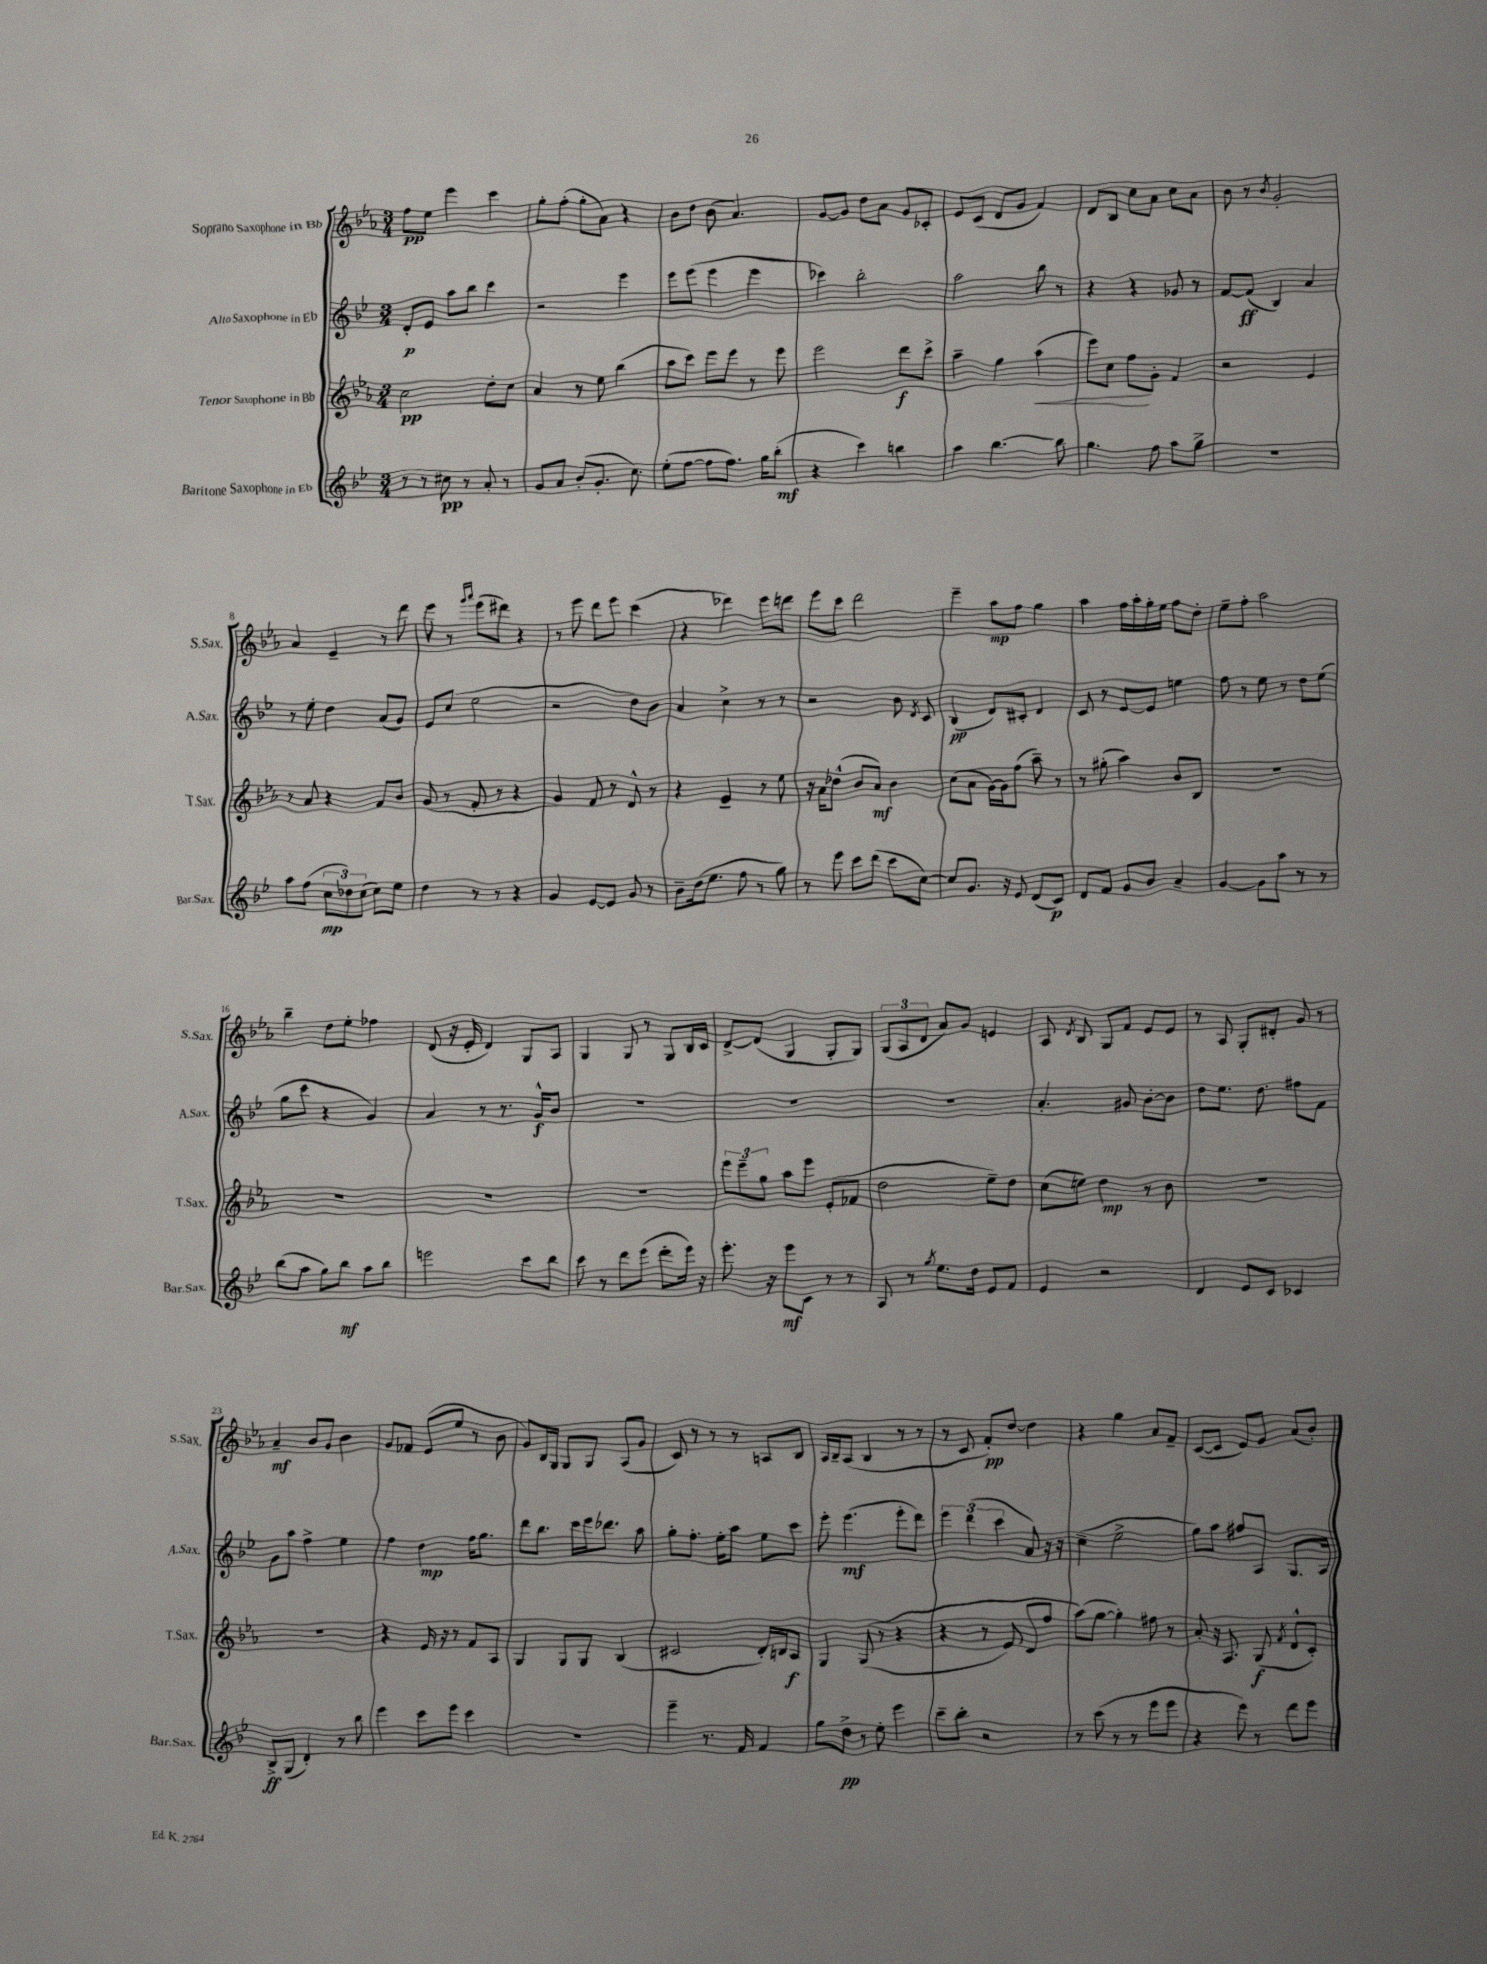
<<
\new StaffGroup <<
\new Staff = "s0" \with { instrumentName = "Soprano Saxophone in Bb" shortInstrumentName = "S.Sax." } {
    \clef treble \key ees \major \numericTimeSignature \time 3/4
    \autoBeamOff f''8[\pp ees''8] ees'''4 c'''4 |
    g''8[-. f''8]-.( g''8[-. aes'8]) r4 |
    bes'8[ d''8] bes'8( aes'4.) |
    g'8[~ g'8] d''8[ aes'8] g'8[ ces'8]-. |
    ees'8[ c'8]( d'8[ g'8] f'4) |
    d'8[ bes8] c''8[ aes'8] c''8[ aes'8] |
    bes'8 r8 \acciaccatura { bes'8 } g'2-. |
    aes'4 ees'4-- r8 d'''8 |
    ees'''8 r8 \grace { g'''16[ aes'''16] } ees'''8[( dis'''8]) r4 |
    r8 ees'''8 d'''8[ ees'''8] c'''4( |
    r4 des'''4) ees'''8[ d'''8] |
    ees'''8[ c'''8] d'''2 |
    ees'''4-- aes''8[\mp f''8] g''4 |
    aes''4 f''16[ aes''16-. g''16-. ees''16] f''8[ d''8]-. |
    ees''8[-- f''8]-. aes''2 |
    bes''4-- d''8[ ees''8]-. fes''4 |
    d'8( r16 ees'16-. d'4) g8[ aes8] |
    g4 g8 r8 g8[ bes16 c'16] |
    d'8[~-> d'8]( g4 g8[-. g8]) |
    \tuplet 3/2 { g8[( aes8 d'8] } aes'8[) g'8] e'4 |
    aes8 \acciaccatura { d'8 } bes8 g8[ f'8] ees'8[ ees'8] |
    r8 aes8 g8[-. dis'8]-. g'8 r8 |
    aes'4--\mf bes'8[ g'8] bes'4 |
    g'8[ fes'8] ees'8[( ees''8] r8 bes'8 |
    g'8[) bes16 g16] g8[ g8] aes8[( g'8] |
    c'8) r8 r8 r8 a8[ bes8] |
    aes16[ bes16-- aes8]( bes4 r8 r8 |
    r8 c'8 f'8[-.\pp) d''8]~ d''4 |
    r4 g''4 aes'8[ f'8]-- |
    c'8[~( c'8] ees'8[) g'8] aes'8[( bes'8]-.) \bar "|." |
}
\new Staff = "s1" \with { instrumentName = "Alto Saxophone in Eb" shortInstrumentName = "A.Sax." } {
    \clef treble \key bes \major \numericTimeSignature \time 3/4
    \autoBeamOff d'8[-.\p ees'8] a''8[ bes''8] c'''4 |
    r2 ees'''4 |
    ees'''8[ ees'''8]( ees'''4 ees'''4 |
    ces'''4) bes''2-. |
    a''2 bes''8 r8 |
    r4 r4 ges'8 r8 |
    f'8[~ f'8]\ff( bes4) a'4 |
    r8 ees''8-. d''4 a'8[( g'8]) |
    ees'8[ c''8]( ees''2 |
    r2 d''8[) bes'8] |
    a'4 c''4-> r8 r8 |
    r2 bes'8 \acciaccatura { d'8 } c'8 |
    bes4\pp( d'8[) cis'8]-. d'4 |
    c'8 r8 ees'8[~ ees'8] e''4 |
    f''8 r8 ees''8 r8 d''8[ ees''8]( |
    g''8[ c'''8] r4 g'4) |
    a'4 r8 r8. g'16[-^\f bes'8] |
    R2. |
    R2. |
    R2. |
    a'4.-. gis'8 bes'8[~-. bes'8] |
    d''8[ ees''8.] d''8. fis''8[ f'8] |
    g'8[ a''8] f''4-> ees''4 |
    f''4 d''4\mp f''16[ g''8.] |
    d'''8[ bes''8.] c'''16[ ees'''16 des'''8.] a''8 |
    g''8[-. f''8.]-. ees''16[-. a''8] ees''8[ c'''8] |
    ees'''8-. ees'''4.\mf( ees'''8[-. d'''8]) |
    \tuplet 3/2 { ees'''4 d'''4( c'''4 } a'8) r16 r16 |
    c''4--( ees''2-> |
    g''8[) a''8] fis''8[ a8] g8.[ a16] \bar "|." |
}
\new Staff = "s2" \with { instrumentName = "Tenor Saxophone in Bb" shortInstrumentName = "T.Sax." } {
    \clef treble \key ees \major \numericTimeSignature \time 3/4
    \autoBeamOff c''2\pp d''8[-. c''8] |
    aes'4 r8 ees''8 bes''4( |
    aes''8[ c'''8]) ees'''8[ ees'''8] r8 ees'''8 |
    ees'''2 d'''8[\f c'''8]-> |
    aes''4-- g''4 aes''4\<( |
    ees'''8[) c''8] f''8[\! g'8]-. f'4 |
    r2 ees'4 |
    r8 aes'8 r4 f'8[ bes'8] |
    g'8( r8 f'8-. r8 r4 |
    g'4) f'8 r8 d'8-^ r8 |
    r4 ees'4-- r8 ees''8 |
    r16 aes'16[ des''8]-^( bes'8[ aes'8]\mf) bes'4 |
    c''8[( aes'8] g'16[~) g'16 f''8]( aes''8--) r8 |
    r8 gis''8-.( aes''4) bes'8[ bes8] |
    R2. |
    R2. |
    R2. |
    R2. |
    \tuplet 3/2 { ees'''8[ ees'''8-- g''8] } aes''8[ ees'''8] ees'8[-.( fes'8] |
    d''2 ees''8[--) d''8] |
    c''8[( e''8]) d''4\mp r8 bes'8 |
    R2. |
    R2. |
    r4 ees'16 r16 r8 f'8[ aes8] |
    g4 g8[ g8] bes4( |
    cis'2 d'16[-.) b16 aes8]\f |
    g4 g8(\( r8 r4 |
    r4 r8 ees'8) d'8[ f''8] |
    aes''8[(\) g''8]~ g''4-.) fis''8 r8 |
    aes'8-. r16 aes8. g8\f( \acciaccatura { f'8 } d'8[-^ c'8]-.) \bar "|." |
}
\new Staff = "s3" \with { instrumentName = "Baritone Saxophone in Eb" shortInstrumentName = "Bar.Sax." } {
    \clef treble \key bes \major \numericTimeSignature \time 3/4
    \autoBeamOff r8 r8 cis''8\pp r8 a'8-. r8 |
    g'8[ a'8] bes'8[-.( g'8.]-. c''8.) |
    ees''8[-.( f''8]~ f''8[ f''8.]) g''16[ bes''8]-.\mf( |
    r4 c'''4) b''4 |
    a''4 bes''4.~ bes''8 |
    g''4. f''8 a''8[ g''8]-> |
    R2. |
    a''8[ f''8]( \tuplet 3/2 { c''8[\mp des''8) c''8]( } c''8[) ees''8] |
    d''4 r8 r8 r4 |
    g'4 ees'8[~ ees'8] g'8 r8 |
    bes'8[-- d''16( ees''8.] f''8 r8 g''8) |
    r8 ees'''8 c'''8[ d'''8]( c'''8[ c''8]~) |
    c''8[ g'8.] r16 ees'8 d'8[( c'8]\p) |
    d'8[ f'8] g'8[ bes'8] a'4-- |
    g'4~ g'8[ a''8] r8 r8 |
    bes''8[( a''8] g''8[) bes''8]\mf a''8[ bes''8] |
    e'''2 c'''8[ bes''8] |
    c'''8 r8 d'''8[ ees'''8]( d'''8[-. ees'''16]) r16 |
    ees'''8.-. r16 ees'''8[\mf c'8] r8 r8 |
    a8 r8 \acciaccatura { g''8 } ees''8.[ d''16] ees'8[ f'8] |
    ees'4 r2 |
    d'4 ees'8[ c'8] ces'4 |
    bes8[->\ff g8]( d'4-.) r8 bes''8 |
    ees'''4 c'''8[ ees'''8] c'''4 |
    R2. |
    ees'''4-- r8. f'16 f'4 |
    g''8[ d''8]->\pp r8 ees''8-. ees'''4 |
    c'''8[-- bes''8]-. r2 |
    r8 c'''8( r8 r8 ees'''8[ ees'''8] |
    r4 ees'''8) r8 d'''8[ ees'''8] \bar "|." |
}
>>
>>
